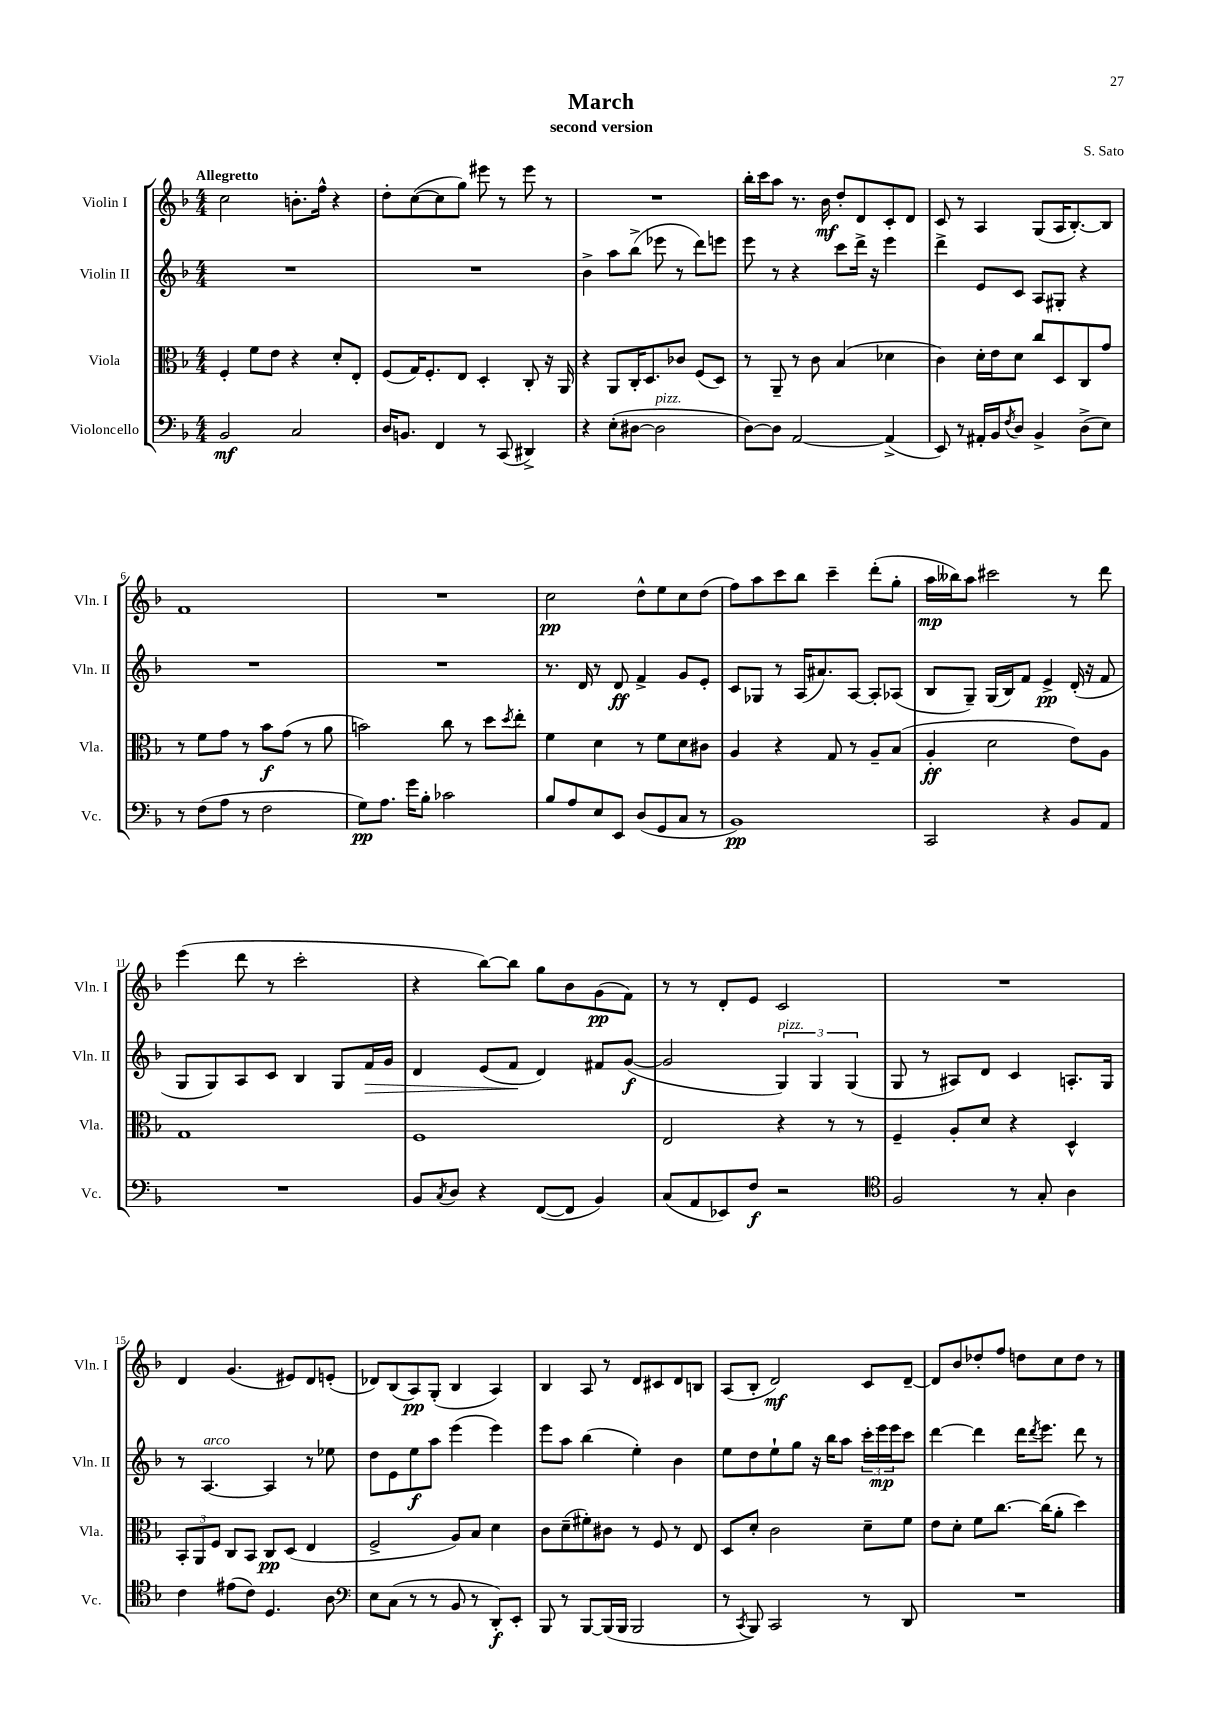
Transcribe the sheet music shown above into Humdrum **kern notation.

**kern	**kern	**kern	**kern
*staff4	*staff3	*staff2	*staff1
*clefF4	*clefC3	*clefG2	*clefG2
*k[b-]	*k[b-]	*k[b-]	*k[b-]
*M4/4	*M4/4	*M4/4	*M4/4
2BB-/	4F'/	1r	2cc\
.	8f\L	.	.
.	8e\J	.	.
2C/	4r	.	8.b'\L
.	.	.	16ff^^\Jk
.	8d'/L	.	4r
.	8E'/J	.	.
=	=	=	=
16D/LK	(8F/L	1r	8dd'\L
8.BB/J	.	.	.
.	16G/K)	.	([8cc\
.	8.F'/	.	.
4FF/	.	.	8cc\]
.	8E/J	.	8gg\J)
8r	4D'/	.	8eee#\
(8CC/	.	.	8r
4DD#^/)	8C'/	.	8eee#\
.	16r	.	8r
.	16AA/	.	.
=	=	=	=
4r	4r	4b-^\	1r
(8E'\L	8AA/L	8aa\L	.
[8D#\J	16C'/K	(8bb-^\J	.
.	8.D/	.	.
2D#\]	.	8eee-\	.
.	8c-/J	8r	.
.	(8F/L	8ddd\L)	.
.	8D/J)	8eee\J	.
=	=	=	=
[8D\L)	8r	8eee\	16bb-'\LL
.	.	.	16ccc\J
8D\]J	8AA~/	8r	8aa\J
[2AA/	8r	4r	8.r
.	8c\	.	.
.	.	.	16b-\
.	(4B-/	8ccc\L	8dd'/L
.	.	16ddd^\Jk	8d/
.	.	16r	.
(4AA^/]	4d-\	4eee\	8c'/
.	.	.	8d/J
=	=	=	=
8EE/)	4c\)	4ddd^\	8c/
8r	.	.	8r
16AA#'/LL	16d'\LL	8e/L	4A/
16BB-/J	16e\J	.	.
8qF/	.	.	.
8D/J	8d\J	8c/J	.
4BB-^/	8cc/L	8A/L	(8G/L
.	8D/	8G#'/J	16A/K
.	.	.	[8.B-'/)
(8D^\L	8C/	4r	.
8E\J)	8g/J	.	8B-/]J
=	=	=	=
8r	8r	1r	1f
(8F\L	8f\L	.	.
8A\J	8g\J	.	.
8r	8r	.	.
2F\	8b-\L	.	.
.	(8g\J	.	.
.	8r	.	.
.	8a\	.	.
=	=	=	=
8G\L)	2b\)	1r	1r
8.A\J	.	.	.
16g\LK	.	.	.
8B-'\J	.	.	.
2c-\	8cc\	.	.
.	8r	.	.
.	8dd\L	.	.
.	8qdd/	.	.
.	8ee'\J	.	.
=	=	=	=
8B-/L	4f\	8.r	2cc\
8A/	.	.	.
.	.	16d/	.
8E/	4d\	8r	.
8EE/J	.	8d/	.
(8D/L	8r	4f^/	8dd^^\L
8GG/	8f\L	.	8ee\
8C/J	8d\	8g/L	8cc\
8r	8c#\J	8e'/J	(8dd\J
=	=	=	=
1BB-)	4A/	8c/L	8ff\L)
.	.	8G-/J	8aa\
.	4r	8r	8ccc\
.	.	(16A/LK	8bb-\J
.	.	8.a#/)	.
.	8G/	.	4ccc~\
.	8r	[8A/J	.
.	8A~/L	8A'/]L	(8ddd'\L
.	(8B-/J	(8A-/J	8gg'\J
=	=	=	=
2CC/	4A'/	8B-/L	16aa\LL
.	.	.	16bb--\J)
.	.	8G~/J)	8aa\J
.	2d\	(16G/LL	2ccc#\
.	.	16B-/J)	.
.	.	8f/J	.
4r	.	4e^/	.
8BB-/L	8e\L)	(16d'/	8r
.	.	16r	.
8AA/J	8A\J	8f/	8ddd\
=	=	=	=
1r	1G	8G/L	(4eee\
.	.	8G/)	.
.	.	8A/	8ddd\
.	.	8c/J	8r
.	.	4B-/	2ccc'\
.	.	8G/L	.
.	.	16f/L	.
.	.	16g/JJ	.
=	=	=	=
8BB-/L	1F	4d/	4r
8qC/	.	.	.
8D/J	.	.	.
4r	.	(8e/L	[8bb-\L)
.	.	8f/J	8bb-\]J
([8FF/L	.	4d/)	8gg\L
8FF/]J	.	.	8b-\
4BB-/)	.	8f#/L	(8g\
.	.	([8g/J	8f\J)
=	=	=	=
(8C/L	2E/	2g/]	8r
8AA/	.	.	8r
8EE-/)	.	.	8d'/L
8F/J	.	.	8e/J
2r	4r	6G/)	2c/
.	.	6G/	.
.	8r	.	.
.	.	(6G/	.
.	8r	.	.
=	=	=	=
*clefC4	*	*	*
2F/	4F~/	8G/	1r
.	.	8r	.
.	8A'/L	8A#/L)	.
.	8d/J	8d/J	.
8r	4r	4c/	.
8G'/	.	.	.
4A\	4D^^/	8.A'/L	.
.	.	16G/Jk	.
=	=	=	=
4c\	12BB-'/L	8r	4d/
.	12AA/	.	.
.	.	[4.A/	.
.	12F/J	.	.
(8e#\L	8C/L	.	(4.g/
8c\J)	8BB-/J	.	.
4.D/	8C/L	4A/]	.
.	(8D/J	.	8e#/L)
.	4E/	8r	8d/
8A\	.	8ee-\	(8e'/J
=	=	=	=
*clefF4	*	*	*
8E\L	2F^/	8dd\L	8d-/L)
(8C\J	.	8e\	(8B-/
8r	.	8ee\	8A/)
8r	.	8aa\J	(8G'/J
8BB-/	8A/L)	(4eee\	4B-/
8r	8B-/J	.	.
8DD'/L)	4d\	4eee\)	4A/)
8EE'/J	.	.	.
=	=	=	=
8BBB-/	8c\L	8eee\L	4B-/
8r	(8d~\	8aa\J	.
[8BBB-/L	8f#'\)	(4bb-\	8A/
(16BBB-/]L	8c#\J	.	8r
16BBB-/JJ	.	.	.
2BBB-/	8r	4ee'\)	8d/L
.	8F/	.	8c#/
.	8r	4b-\	8d/
.	8E/	.	8B/J
=	=	=	=
8r	8D/L	8ee\L	(8A/L
8qCC/	.	.	.
8BBB-/)	8d'/J	8dd\	8B-'/J
2CC/	2c\	8ee`\	2d/)
.	.	8gg\J	.
.	.	16r	.
.	.	16bb-\LK	.
.	.	8aa\J	.
8r	8d~\L	24ccc'\LL	8c/L
.	.	24eee\	.
.	.	24eee\J	.
8DD/	8f\J	8ccc\J	[8d~/J
=	=	=	=
1r	8e\L	[4ddd\	8d/]L
.	8d'\J	.	8b-/
.	8f\L	4ddd\]	8dd-'/
.	[8.cc\J	.	8ff/J
.	.	16ddd\LK	8dd\L
.	.	8qddd/	.
.	(16cc\]LK	8.eee\J	.
.	8a'\J	.	8cc\
.	4dd\)	8ddd\	8dd\J
.	.	8r	8r
==	==	==	==
*-	*-	*-	*-
